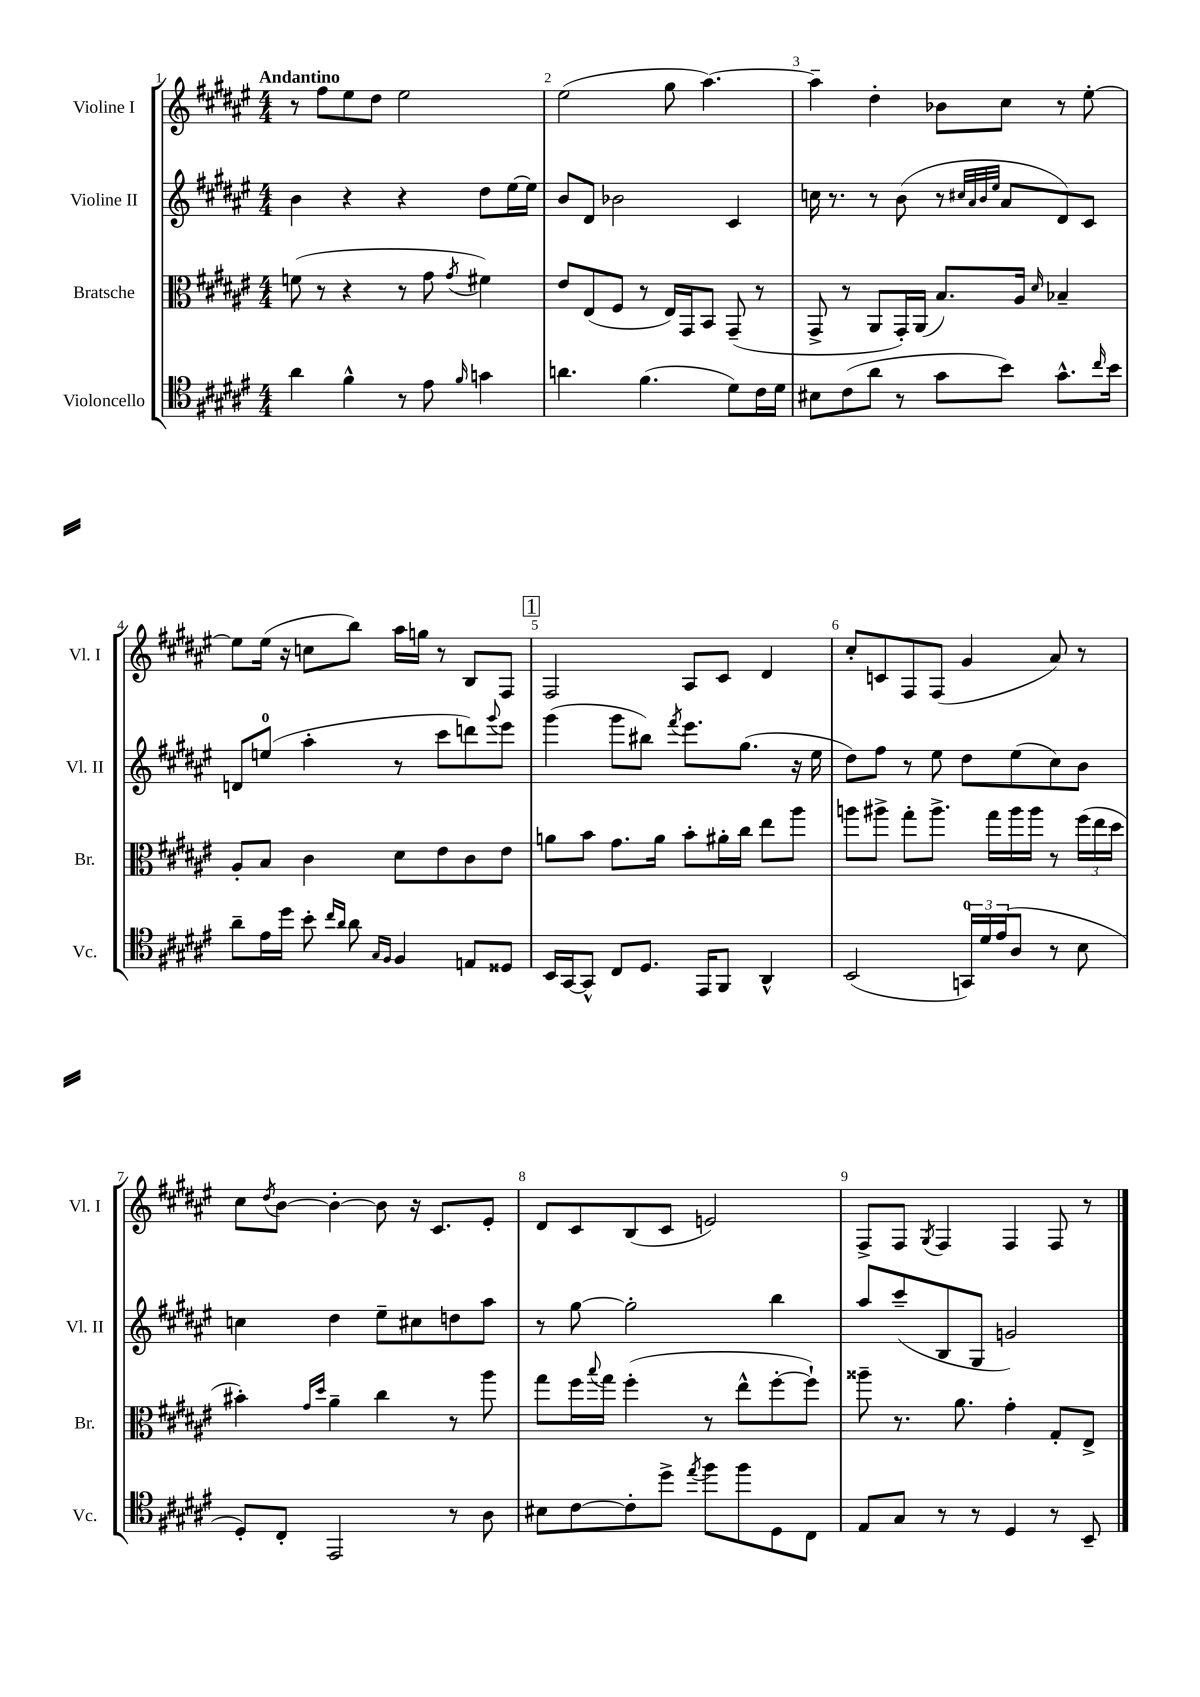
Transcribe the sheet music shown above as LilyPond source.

<<
\new StaffGroup <<
\new Staff = "s0" \with { instrumentName = "Violine I" shortInstrumentName = "Vl. I" } {
    \clef treble \key fis \major \numericTimeSignature \time 4/4 \tempo "Andantino"
    r8 fis''8 eis''8 dis''8 eis''2 |
    eis''2( gis''8 ais''4.~) |
    ais''4-- dis''4-. bes'8 cis''8 r8 eis''8~-. |
    eis''8 eis''16( r16 c''8 b''8) ais''16 g''16 r8 b8 fis8 |
    \mark \markup { \box "1" } fis2 ais8 cis'8 dis'4 |
    cis''8-. c'8 fis8 fis8( gis'4 ais'8) r8 |
    cis''8 \acciaccatura { dis''8 } b'8~ b'4~-. b'8 r16 cis'8. eis'8-. |
    dis'8 cis'8 b8( cis'8 e'2) |
    fis8-> fis8 \acciaccatura { gis8 } fis4 fis4 fis8 r8 \bar "|." |
}
\new Staff = "s1" \with { instrumentName = "Violine II" shortInstrumentName = "Vl. II" } {
    \clef treble \key fis \major \numericTimeSignature \time 4/4
    b'4 r4 r4 dis''8 eis''16~ eis''16 |
    b'8 dis'8 bes'2 cis'4 |
    c''16 r8. r8 b'8( r8 \grace { cis''32 ais'32 b'32 eis''32 } ais'8 dis'8) cis'8 |
    d'8 e''8-0( ais''4-. r8 cis'''8 d'''8) \appoggiatura { gis'''8 } eis'''8 |
    \mark \markup { \box "1" } gis'''4( gis'''8 bis''8) \acciaccatura { fis'''8 } eis'''8. gis''8.( r16 eis''16 |
    dis''8) fis''8 r8 eis''8 dis''8 eis''8( cis''8) b'8 |
    c''4 dis''4 eis''8-- cis''8 d''8 ais''8 |
    r8 gis''8~ gis''2-. b''4 |
    ais''8 cis'''8--( b8 gis8 g'2) \bar "|." |
}
\new Staff = "s2" \with { instrumentName = "Bratsche" shortInstrumentName = "Br." } {
    \clef alto \key fis \major \numericTimeSignature \time 4/4
    f'8( r8 r4 r8 gis'8 \acciaccatura { gis'8 } fis'4) |
    eis'8 eis8( fis8 r8 eis16) gis,16 b,8 gis,8--( r8 |
    gis,8-> r8 ais,8 gis,16-.) ais,16( b8.) ais16 \grace { dis'16 } bes4-- |
    ais8-. b8 cis'4 dis'8 eis'8 cis'8 eis'8 |
    \mark \markup { \box "1" } a'8 b'8 gis'8. a'16 b'8-. ais'16-. cis''16 eis''8 ais''8 |
    a''8 ais''8-> gis''8-. ais''8.-> gis''16 ais''16 ais''16 r8 \tuplet 3/2 { fis''16( eis''16 dis''16 } |
    bis'4-.) \grace { gis'16 dis''16 } ais'4-- cis''4 r8 ais''8 |
    gis''8 fis''16 \appoggiatura { b''8 } gis''16 fis''4-.( r8 eis''8-^ fis''8~-. fis''8-!) |
    aisis''8-- r8. ais'8. gis'4-. gis8-. eis8-> \bar "|." |
}
\new Staff = "s3" \with { instrumentName = "Violoncello" shortInstrumentName = "Vc." } {
    \clef tenor \key fis \major \numericTimeSignature \time 4/4
    ais'4 fis'4-^ r8 eis'8 \grace { fis'16 } g'4 |
    a'4. fis'4.( dis'8) cis'16 dis'16 |
    bis8 cis'8( ais'8 r8 gis'8 b'8) gis'8.-^ \grace { cis''16 } b'16 |
    ais'8-- eis'16 dis''16 b'8-. \grace { cis''16 ais'16 } ais'8 \grace { gis16 fis16 } fis4 e8 disis8 |
    \mark \markup { \box "1" } b,16 gis,16~ gis,8-^ cis8 dis8. eis,16 fis,8 ais,4-^ |
    b,2( \tuplet 3/2 { g,16-0) dis'16 eis'16( } ais8 r8 b8 |
    dis8-.) cis8-. eis,2 r8 ais8 |
    bis8 cis'8~ cis'8-. dis''8-> \acciaccatura { eis''8 } fis''8 fis''8 dis8 cis8 |
    eis8 gis8 r8 r8 dis4 r8 b,8-- \bar "|." |
}
>>
>>
\layout { \context { \Score \override BarNumber.break-visibility = ##(#f #t #t) barNumberVisibility = #all-bar-numbers-visible } }
